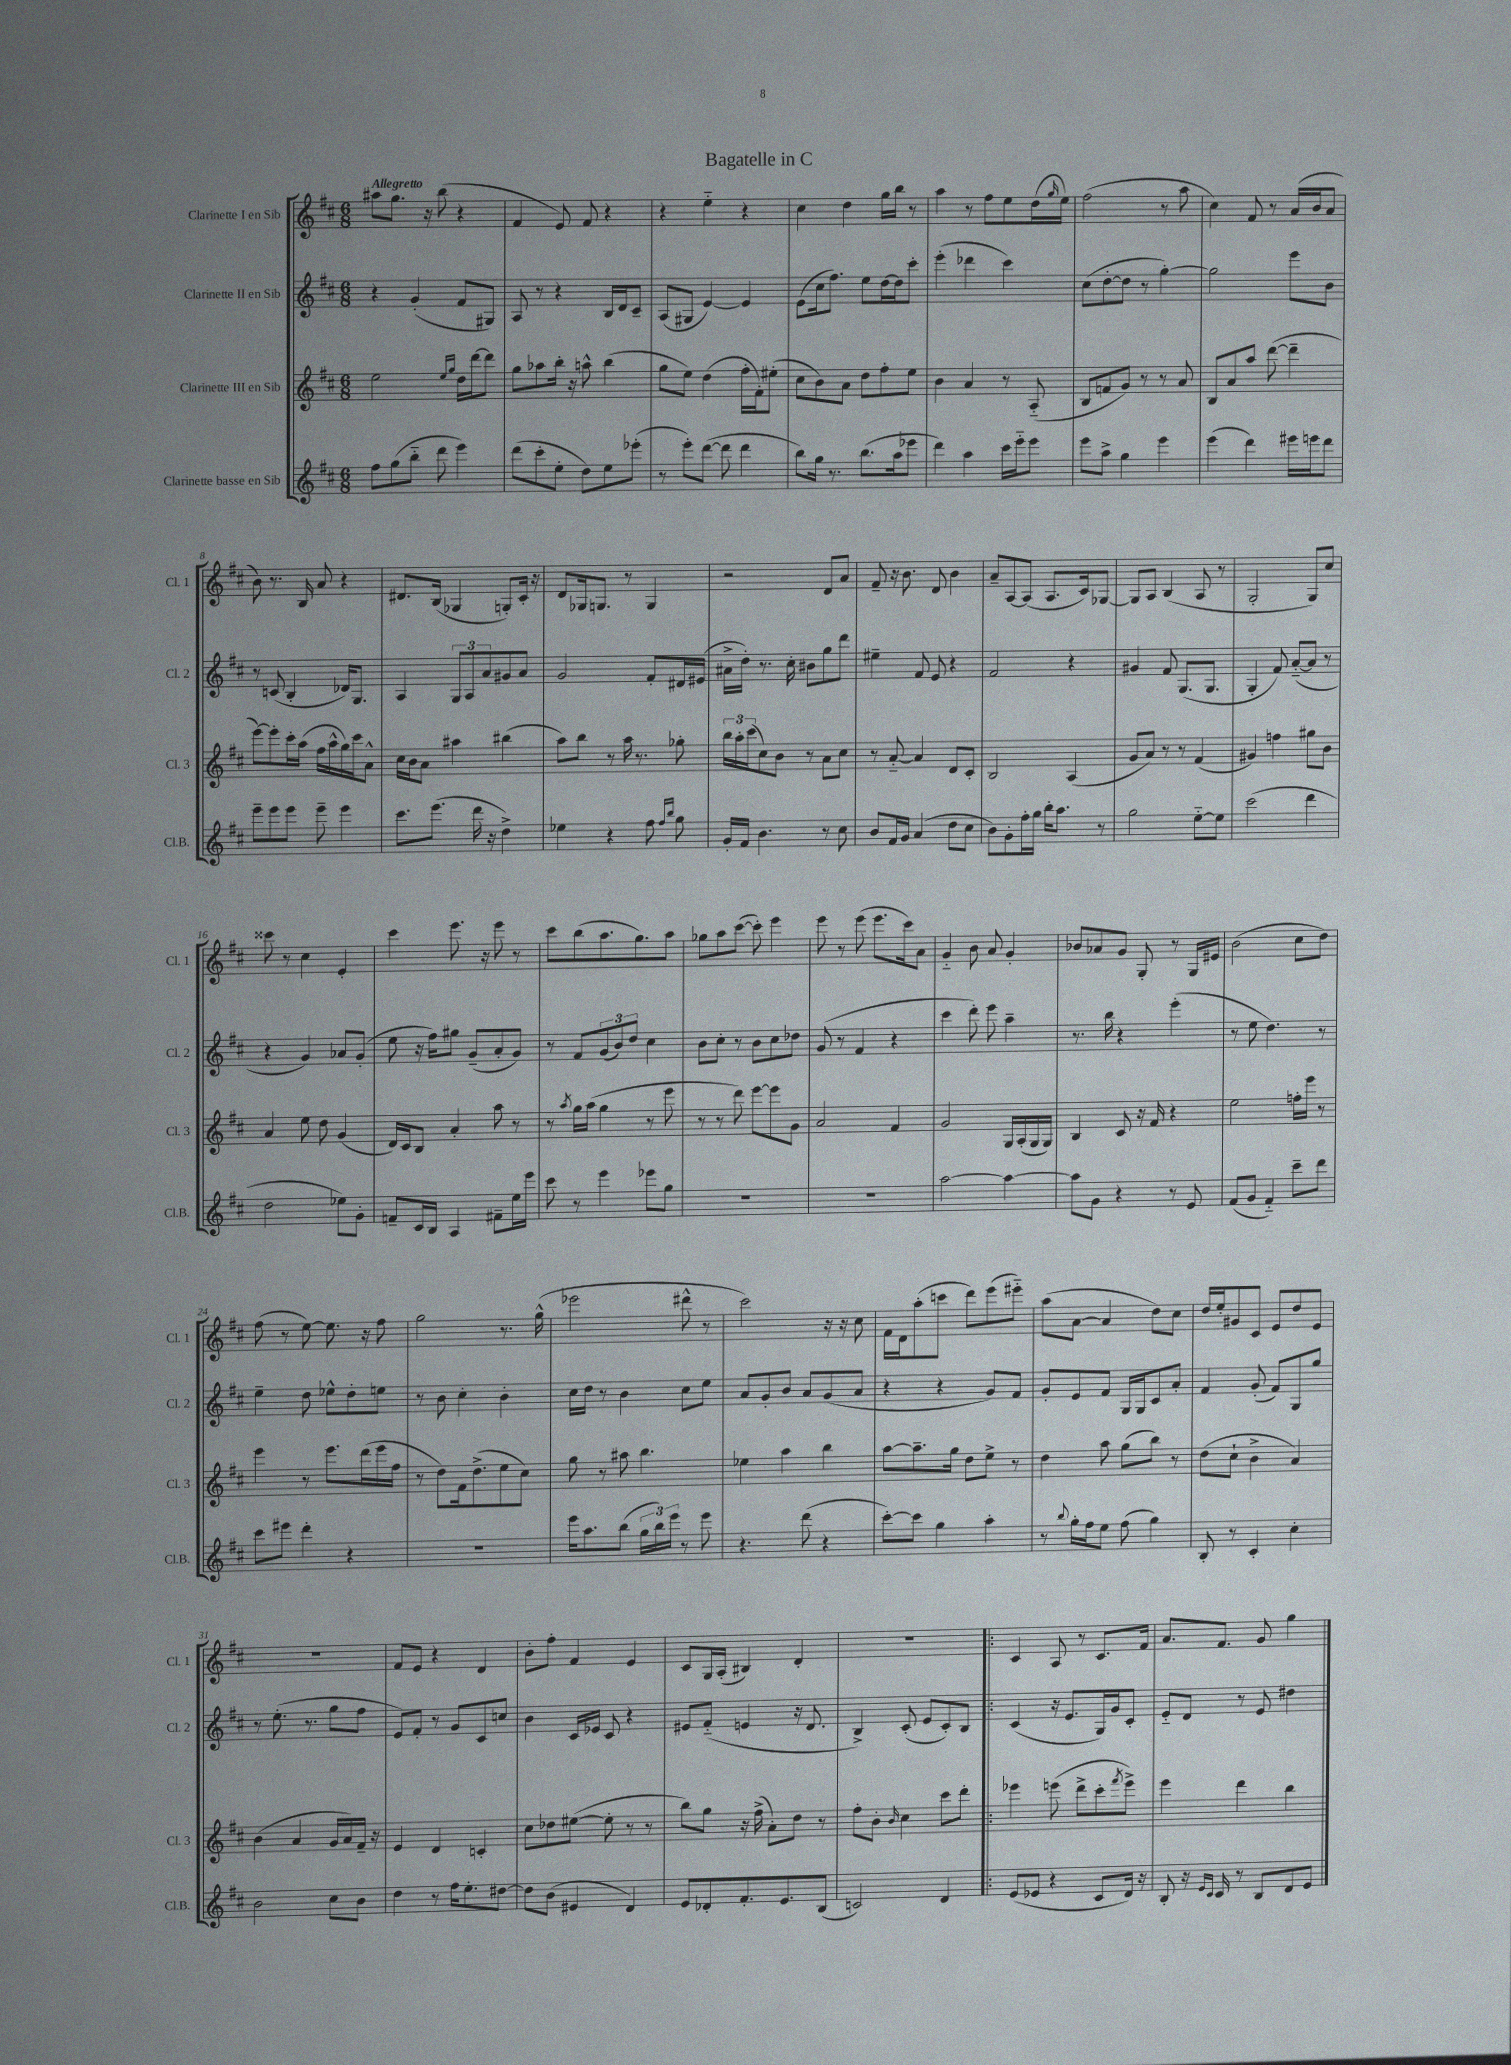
\header { title = "Bagatelle in C" }
<<
\new StaffGroup <<
\new Staff = "s0" \with { instrumentName = "Clarinette I en Sib" shortInstrumentName = "Cl. 1" } {
    \clef treble \key d \major \numericTimeSignature \time 6/8 \tempo "Allegretto"
    ais''8 g''8. r16 b''8( r4 |
    fis'4 e'8) fis'8 r4 |
    r4 e''4-_ r4 |
    cis''4 d''4 g''16 b''16 r8 |
    a''4 r8 fis''8 e''8 d''16( \grace { g''16 } e''16) |
    fis''2( r8 a''8 |
    cis''4) fis'8 r8 a'16( b'16 a'8 |
    b'8) r8. b16 a'8 r4 |
    dis'8. b16( ges4 g8-.) cis'16-. r16 |
    d'8 ges16 g8. r8 g4 |
    r2 d'8 a'8 |
    fis'8-- r16 b'8. d'8 b'4 |
    a'8-- a8~ a8( a8. cis'16) ges8~ |
    ges8 a8 b4( a8 r8 |
    g2-. g8) cis''8 |
    cisis'''8 r8 cis''4 e'4-. |
    cis'''4 e'''8. r16 e'''8 r8 |
    cis'''8 b''8( a''8. g''8.) a''8 |
    ges''8 a''8 cis'''8~( cis'''8-.) e'''4 |
    e'''8 r8 e'''8( e'''8. cis'''16) a'8 |
    g'4-_ b'8 a'8 g'4-. |
    bes'8 aes'8 g'8 g8-. r8 g16 eis'16 |
    b'2( cis''8 d''8) |
    fis''8( r8 e''8~) e''8. r16 fis''8 |
    g''2 r8. g''16-^( |
    ees'''2 dis'''8-^ r8 |
    cis'''2) r16 r16 cis''8 |
    fis'16 d'16 a''8-.( c'''8 d'''8) e'''8( eis'''8-_) |
    a''8( a'8~ a'4 d''8) cis''8 |
    d''16 e''16-. gis'8 cis'8 e'8 d''8 e'8 |
    R2. |
    fis'8 e'8 r4 d'4 |
    b'8-. fis''8-. fis'4 e'4 |
    cis'8 g16 a16-.( bis4) d'4-. |
    R2. |
    \bar ".|:" cis'4 a8 r8 cis'8. fis'16 |
    a'8. fis'8. g'8 g''4 \bar "|." |
}
\new Staff = "s1" \with { instrumentName = "Clarinette II en Sib" shortInstrumentName = "Cl. 2" } {
    \clef treble \key d \major \numericTimeSignature \time 6/8
    r4 g'4-.( fis'8 gis8) |
    a8 r8 r4 b16 d'16 cis'8-- |
    a8( gis8 e'4~) e'4 |
    e'8( cis''16 fis''8.) e''8 d''16~ d''16 cis'''8-. |
    e'''4-.( des'''4 cis'''4) |
    cis''8( d''8~-. d''8 r8 g''4~-.) |
    g''2 e'''8 b'8 |
    r8 c'8( b4-. des'16) g8. |
    a4 \tuplet 3/2 { g8 a8 a'8 } gis'8 a'8 |
    g'2 fis'8-. dis'16 eis'16( |
    ais'16-> d''16-.) r8. cis''16-. bis'8 g''8 d'''8 |
    eis''4-- fis'8 e'8 r4 |
    fis'2 r4 |
    gis'4 fis'8 g8.( g8. |
    g4-. fis'8) a'8~-_( a'8 r8 |
    r4 g'4) aes'8 g'8-.( |
    e''8 r16 fis''16) gis''8 g'8--( a'8-. g'8) |
    r8 fis'8 \tuplet 3/2 { g'8( b'8) d''8 } cis''4 |
    b'8 cis''8-. r8 b'8 cis''8 des''8 |
    g'8( r8 fis'4 r4 |
    cis'''4 d'''8-.) e'''8 a''4-- |
    r8. b''16 r4 e'''4-.( |
    r8 e''8 d''4.) r8 |
    e''4-- d''8 ees''8-^ d''8-. e''8 |
    r8 b'8 cis''4-. b'4-. |
    cis''16 d''16 r8 b'4 cis''8 e''8 |
    a'8 g'8-. b'8 a'8 g'8( a'8 |
    r4 r4 g'8) fis'8 |
    g'8-. e'8 fis'8 g16 g16 cis'8 a'8-. |
    fis'4 g'8-.( fis'8) g8 g''8 |
    r8 e''8.-.( r8. g''8 fis''8 |
    e'8) fis'8-. r8 g'8 cis'8 c''8 |
    b'4 cis'16 ees'16 cis'8 r4 |
    eis'8 fis'8-_( e'4 r16 d'8. |
    b4->) cis'8-.( e'8 cis'8-.) b8 |
    \bar ".|:" cis'4( r16 e'8. g16) g'16 cis'8-. |
    e'8-_ d'8 r8 e'8 dis''4 \bar "|." |
}
\new Staff = "s2" \with { instrumentName = "Clarinette III en Sib" shortInstrumentName = "Cl. 3" } {
    \clef treble \key d \major \numericTimeSignature \time 6/8
    e''2 \grace { e''16 g''16 } d''16 d'''16~ d'''8 |
    g''8 aes''8 b''16-. r16 a''8-^ b''4( |
    g''8 e''8) d''4( fis''16-. fis'16-.) eis''8-.( |
    cis''8 b'8) a'8 d''8 fis''8-. e''8 |
    b'4 a'4 r8 a8-_( |
    b8 f'8 g'8) r8 r8 a'8 |
    b8 a'8 a''8 d'''8~( d'''4-- |
    e'''8~) e'''8-. cis'''16-. a''16( fis''16 a''16-^ g''16) cis'''16 a'8-^ |
    cis''16 b'16 a'8 ais''4 bis''4( |
    a''8) b''8 r8 a''16 r8. ges''8-. |
    \tuplet 3/2 { b''16 a''16-. cis'''16( } cis''8) b'8 r8 a'8 cis''8 |
    r8 a'8~-_ a'4 d'8 cis'8-. |
    b2 a4( |
    g'8 a'8) r8 r8 fis'4( |
    gis'4) f''4 gis''8 b'8 |
    a'4 e''8 d''8 g'4( |
    d'16) cis'16 b8 a'4-. a''8 r8 |
    r8 \acciaccatura { a''8 } g''16 a''16( g''4 r8 e'''8 |
    r8 r8 d'''8) e'''8~ e'''8 g'8 |
    a'2 fis'4 |
    g'2 g16 a16-.( g16 g16) |
    b4 cis'8 r16 fis'16 r4 |
    e''2 f''16-. e'''16 r8 |
    e'''4 r8 e'''8. d'''16( e'''16 fis''16 |
    r8 d''8) fis'16 d''8.->( e''8 cis''8) |
    g''8 r8 ais''8 b''4. |
    ees''4 a''4 b''4 |
    a''8~ a''8.-- g''16 d''8 e''8-> r8 |
    d''4 a''8 g''8( b''8) r8 |
    d''8( cis''8-! b'4-> a'4) |
    b'4( a'4 g'16 a'16) fis'16-- r16 |
    e'4 d'4 c'4-. |
    cis''8 des''8 eis''8~( eis''8-. r8 r8 |
    b''8) g''8 r16 fis''16->( a'8-.) d''8 r8 |
    fis''8-. b'8-. \grace { b'16 } cis''4 cis'''8 d'''8-. |
    \bar ".|:" ees'''4 e'''8( d'''8-> cis'''8-. \acciaccatura { fis'''8 } e'''8->) |
    e'''4 d'''4 b''4 \bar "|." |
}
\new Staff = "s3" \with { instrumentName = "Clarinette basse en Sib" shortInstrumentName = "Cl.B." } {
    \clef treble \key d \major \numericTimeSignature \time 6/8
    fis''8 g''8( b''8-_ d'''8 e'''4) |
    d'''8( cis'''8-. e''8-. d''8) e''8 ees'''8-.( |
    r8 e'''8-.) d'''8~( d'''8 d'''4 |
    b''8) g''16 r8. b''8.( a''16 ees'''8 |
    d'''4) a''4 cis'''16 e'''16-_ e'''8 |
    e'''8 a''8-> g''4 e'''4 |
    e'''4( d'''4) eis'''16 e'''16 d'''8 |
    e'''8-- e'''8 e'''8 e'''8-- e'''4 |
    cis'''8. e'''8.( d'''16 r16 d''4->) |
    ees''4 r4 fis''8 \grace { fis''16 b''16 } g''8 |
    g'16-. fis'16 b'4. r8 cis''8 |
    b'8 fis'16 g'16 a'4( d''8 cis''8 |
    b'8) g'8-. fis''16-. g''16 b''16-. a''8. r8 |
    g''2 e''8~-_ e''8 |
    cis'''2( d'''4 |
    d''2 ees''8) g'8-. |
    f'8-- cis'16 b16 a4 fis'8-- e''16 e'''16 |
    cis'''8 r8 e'''4 ees'''8 g''8 |
    R2. |
    R2. |
    a''2~ a''4~ |
    a''8 g'8 r4 r8 e'8 |
    fis'8( g'8 fis'4-_) cis'''8-- d'''8 |
    cis'''8 eis'''8 d'''4-. r4 |
    R2. |
    e'''16 a''8. b''8( \tuplet 3/2 { g''16 b''16) e'''16 } r8 e'''8 |
    r4. d'''8( r4 |
    cis'''8~-.) cis'''8 g''4 a''4-. |
    r8 \appoggiatura { b''8 } g''16-. fis''16 e''8 fis''8( g''4) |
    b8-. r8 cis'4-. cis''4-. |
    b'2 cis''8 b'8 |
    d''4 r8 fis''16 e''8.-. dis''8~ |
    dis''8 b'8( eis'4 d'4) |
    e'8 des'8-. fis'8.-. e'8. b8( |
    c'2) d'4 |
    \bar ".|:" e'8( ees'8 r4 cis'8 d'16) r16 |
    b8-. r16 \grace { e'16 cis'16 } cis'16 r8 b8 d'8 e'8 \bar "|." |
}
>>
>>
